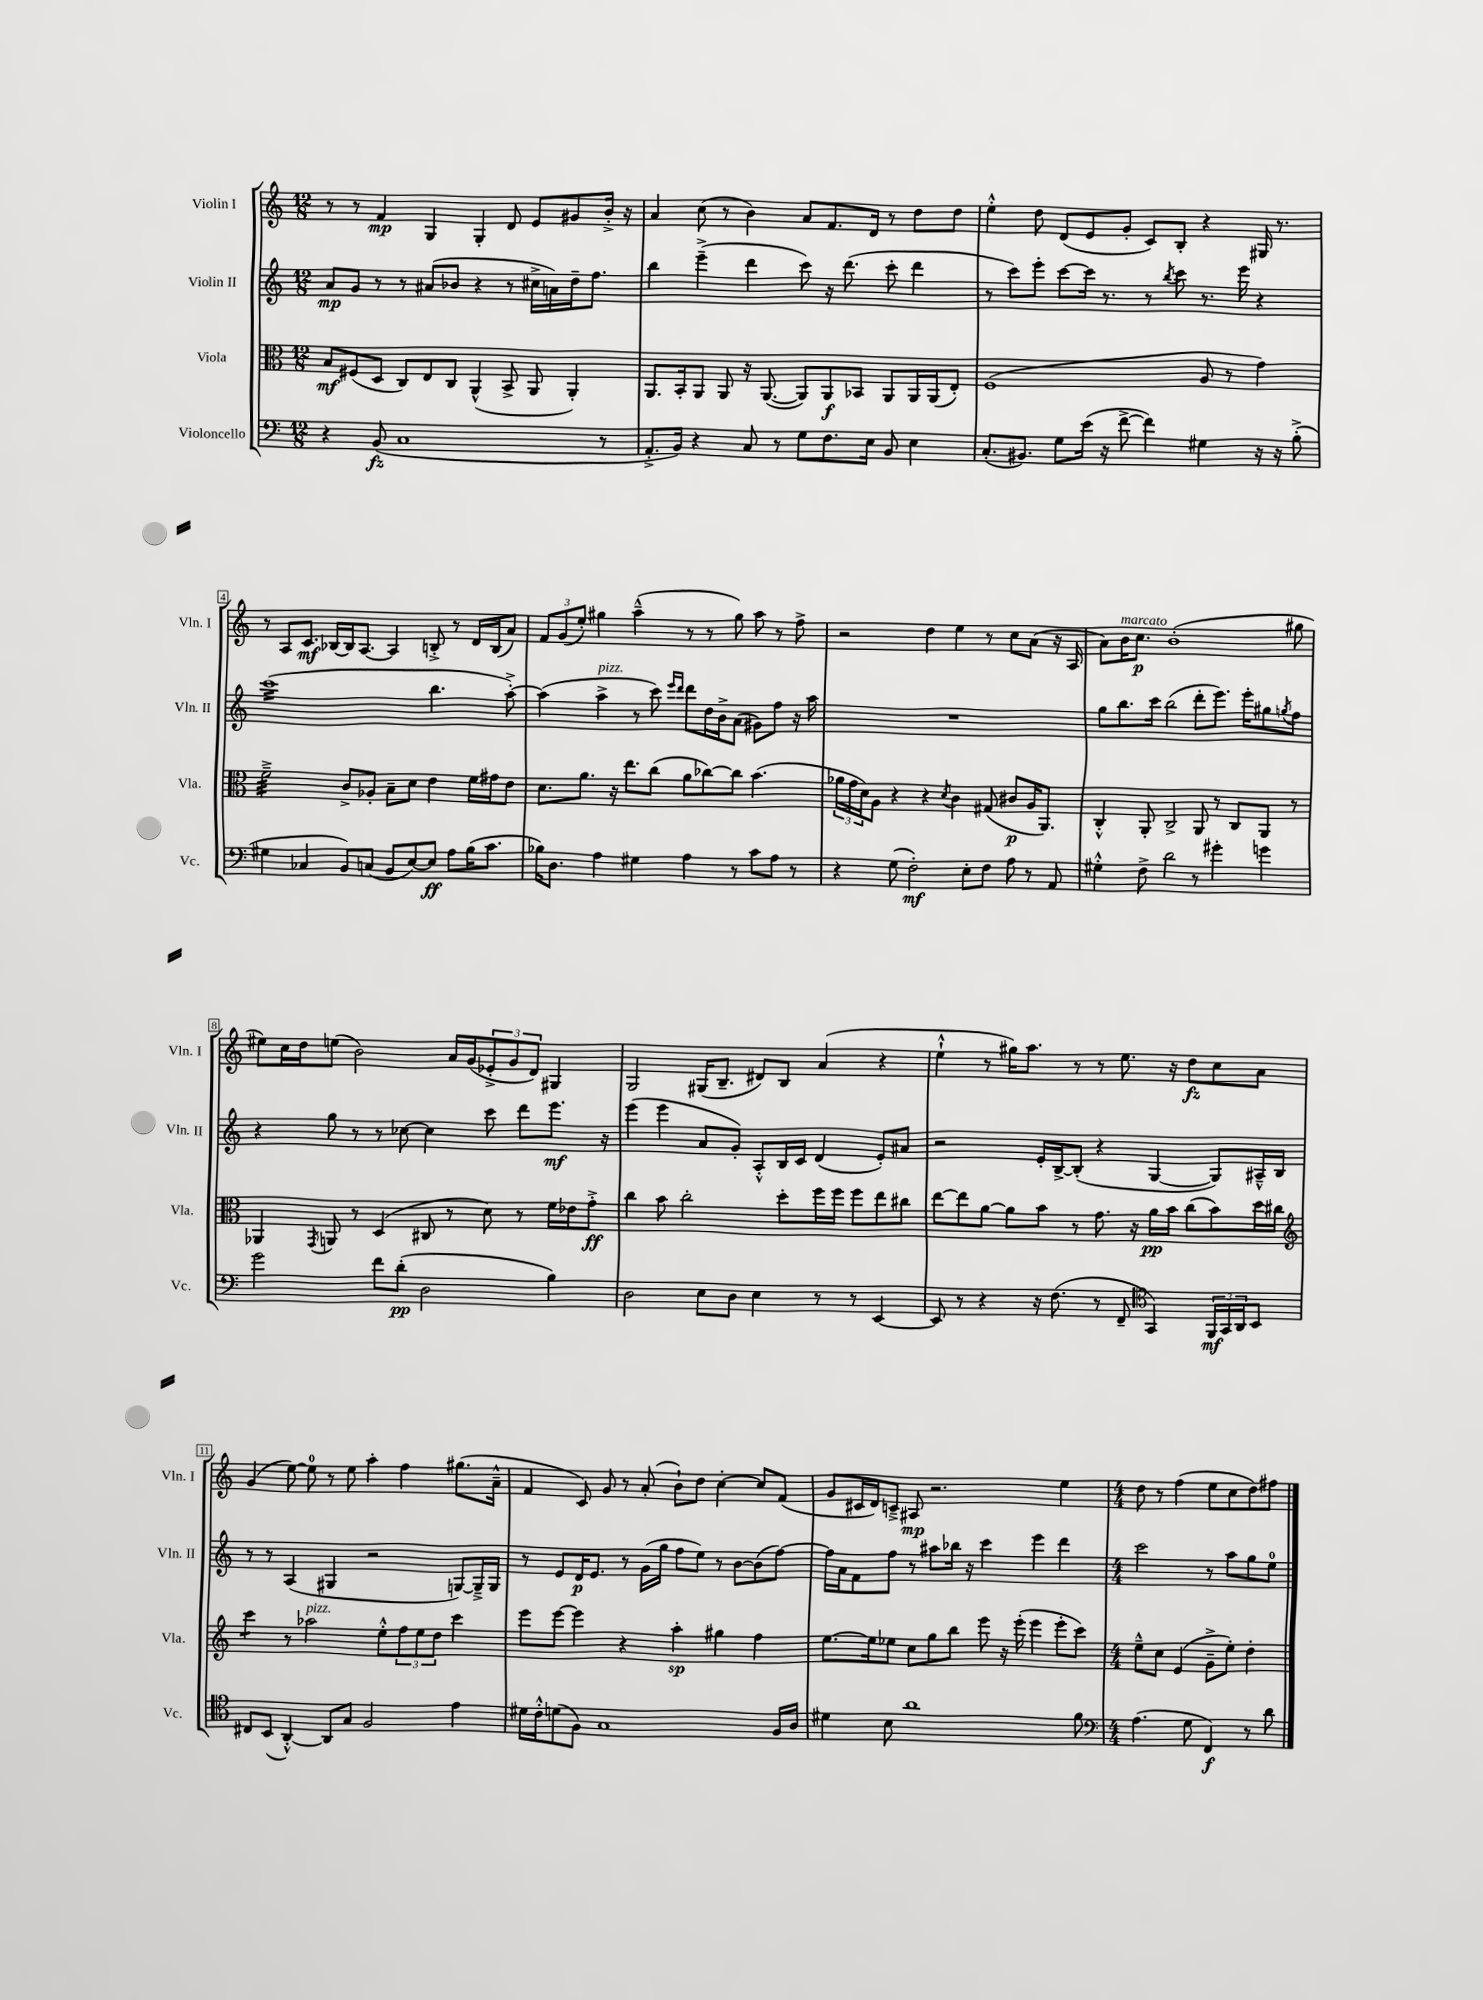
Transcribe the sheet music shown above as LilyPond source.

<<
\new StaffGroup <<
\new Staff = "s0" \with { instrumentName = "Violin I" shortInstrumentName = "Vln. I" } {
    \clef treble \key c \major \numericTimeSignature \time 12/8
    r8 r8 f'4\mp g4 g4-. d'8 e'8 gis'8 b'16-.-> r16 |
    a'4 c''8( r8 b'4) a'8 f'8. d'16 r8 d''8 d''8 |
    e''4-.-^ d''8 d'8( e'8 g'8-. c'8) b8-. r4 gis16 r8. |
    r8 a8 c'8.\mf bes16~ bes16 a8.~ a4 b8-.-> r8 d'16 b16( a'8) |
    \tuplet 3/2 { f'8 g'8( e''8-.) } gis''4 a''4---^( r8 r8 gis''8) a''8 r8 f''8-> |
    r2 d''4 e''4 r8 c''8 a'8( r16 a16 |
    a'8) b'16^\markup { \italic "marcato" } c''8.\p b'1-.( gis''8 |
    eis''8) c''16 d''16 e''8( b'2) a'16 g'16( \tuplet 3/2 { ees'8-.-> g'8 d'8) } gis4 |
    g2 gis16( b8.-- dis'8) b8 a'4( r4 |
    e''4-!-^ r8 gis''16) a''8. r8 r8 e''8. r16 d''8\fz c''8 a'8 |
    g'4( e''8~) e''8-0 r8 e''8 a''4-. f''4 gis''8.( a'16---^ |
    f'4 c'8) g'8 r8 a'8-.( b'8-!) d''8 c''4~-. c''8 f'8( |
    g'8 cis'16 d'16) c'8---> ais8\mp r2. e''4 |
    \numericTimeSignature \time 4/4 d''8 r8 f''4( e''8 c''8 d''8) fis''8 \bar "|." |
}
\new Staff = "s1" \with { instrumentName = "Violin II" shortInstrumentName = "Vln. II" } {
    \clef treble \key c \major \numericTimeSignature \time 12/8
    a'8\mp g'8 r8 r8 ais'8( bes'8 r4 r8 cis''16-> a'16) d''16-- f''8. |
    b''4 e'''4--->( d'''4 c'''8) r16 d'''8.( c'''8-. d'''4 |
    r8 c'''8) e'''8-. c'''8~ c'''16 r8. r8 \acciaccatura { b''8 } c'''8 r8. e'''16 r4 |
    c'''1:16( b''4. a''8~-.->) |
    a''4( a''4->^\markup { \italic "pizz." } r8 c'''8) \grace { e'''16 d'''16 } d'''8 d''16 b'16-> a'8( gis'8) f''8 r16 a''16 |
    R1. |
    g''8 b''8. c'''16 b''2( d'''8-. e'''8.) e'''16-. gis''8 \acciaccatura { g''8 } f''8 |
    r4 g''8 r8 r8 ces''8~ ces''4 c'''8 d'''8 e'''8.\mf r16 |
    e'''4( e'''4 a'8 g'8-.) a8-.-^ b16 c'16 d'4( e'8-.) ais'8 |
    r2 e'16-. b16~-> b8-.( r4 g4~ g8) ais16---^ b16 |
    r8 r8 a4( gis4 r2 g8~) g16---> g16 |
    r8 e'8 d'16\p e'8. r8 g'16( g''16 f''8 e''8) r8 b'8~ b'8( f''8~) |
    f''16 a'16 f'8 f''8 r8 ais''8 bes''16 r16 c'''4 e'''4 d'''4 |
    \numericTimeSignature \time 4/4 c'''2 r8 a''8 g''8 e''8-0 \bar "|." |
}
\new Staff = "s2" \with { instrumentName = "Viola" shortInstrumentName = "Vla." } {
    \clef alto \key c \major \numericTimeSignature \time 12/8
    b8\mf fis8( d8 c8) e8 c8 a,4-^( b,8-> a,8 a,4-.) |
    a,8. b,16-. a,8 a,8 r16 a,8.~( a,8) a,8\f bes,8 a,8 a,16 a,16( e8-.) |
    f1( a8 r8 g'4) |
    f'2:32---> c'8-> aes8-. b8-- d'8 e'4 f'16 gis'16 e'8 |
    d'8. a'8. r16 e''8. c''8( a'8 ces''8~) ces''8 b'4.( |
    \tuplet 3/2 { aes'16 g'16 d'16) } a8 r4 r4 \acciaccatura { d'8 } c'4 gis8( cis'8\p a16 a,8.) |
    c4-.-^ a,8-. c2-> a,8 r8 c8 a,8 r8 |
    aes,4 \acciaccatura { g,8 } a,8 r8 d4( cis8 r8 d'8) r8 f'16 ees'16 g'8-.->\ff |
    c''4 b'8 c''2-. d''8-. f''16 f''16 f''8 e''8 cis''8 |
    e''8~ e''8 a'8~ a'8 b'8 r8 g'8. r16 a'16\pp b'16 c''8( b'8) d''16 cis''16 |
    \clef treble c'''4:8 r8 aes''2^\markup { \italic "pizz." } e''8-.-^ \tuplet 3/2 { f''8 e''8 d''8 } c'''4 |
    e'''8 e'''8~ e'''4 r4 a''4-.\sp gis''4 f''4 |
    e''8.~ e''16 ees''8 c''8 g''8 b''8 e'''8 r16 e'''16-.( e'''4 e'''8-. c'''8) |
    \numericTimeSignature \time 4/4 e''8---^ c''8 e'4( g'8---> e''8-.) d''4-. \bar "|." |
}
\new Staff = "s3" \with { instrumentName = "Violoncello" shortInstrumentName = "Vc." } {
    \clef bass \key c \major \numericTimeSignature \time 12/8
    r4 b,8\fz( c1 r8 |
    a,8.-.-> b,16) r4 c8 r8 g8 f8. e16 b,8 e4 |
    c8.-.( bis,8.) g8 e'16( r16 f'8~-> f'4) gis4 r16 r16 b8-.->( |
    gis4 ces4 b,8) c8( b,8 e8~) e8\ff a8 b16( c'8. |
    bes16) d8. a4 gis4 a4 r8 c'8 a8 r8 |
    r4 g8( f2-.\mf) e8-. f8 a8 r8 a,8 |
    gis4-.-^ f8-> d'2 r8 gis'4-. g'4 |
    g'2 f'8 d'8-.\pp( d2 b4) |
    d2 e8 d8 e4 r8 r8 e,4~ |
    e,8 r8 r4 r16 f8.( r8 f,8-- \clef tenor g,4) \tuplet 3/2 { f,16\mf g,16 a,16 } b,8 |
    cis8 b,8( a,4~-.-^) a,8 g8 f2 e'4 |
    dis'16 c'16-.-^ d'8( f8) g1 f16 a16 |
    dis'4 b8 a'1 f'8 |
    \numericTimeSignature \time 4/4 \clef bass a4.( g8 f,4\f) r8 d'8 \bar "|." |
}
>>
>>
\layout { \context { \Score \override BarNumber.stencil = #(make-stencil-boxer 0.1 0.3 ly:text-interface::print) } }
